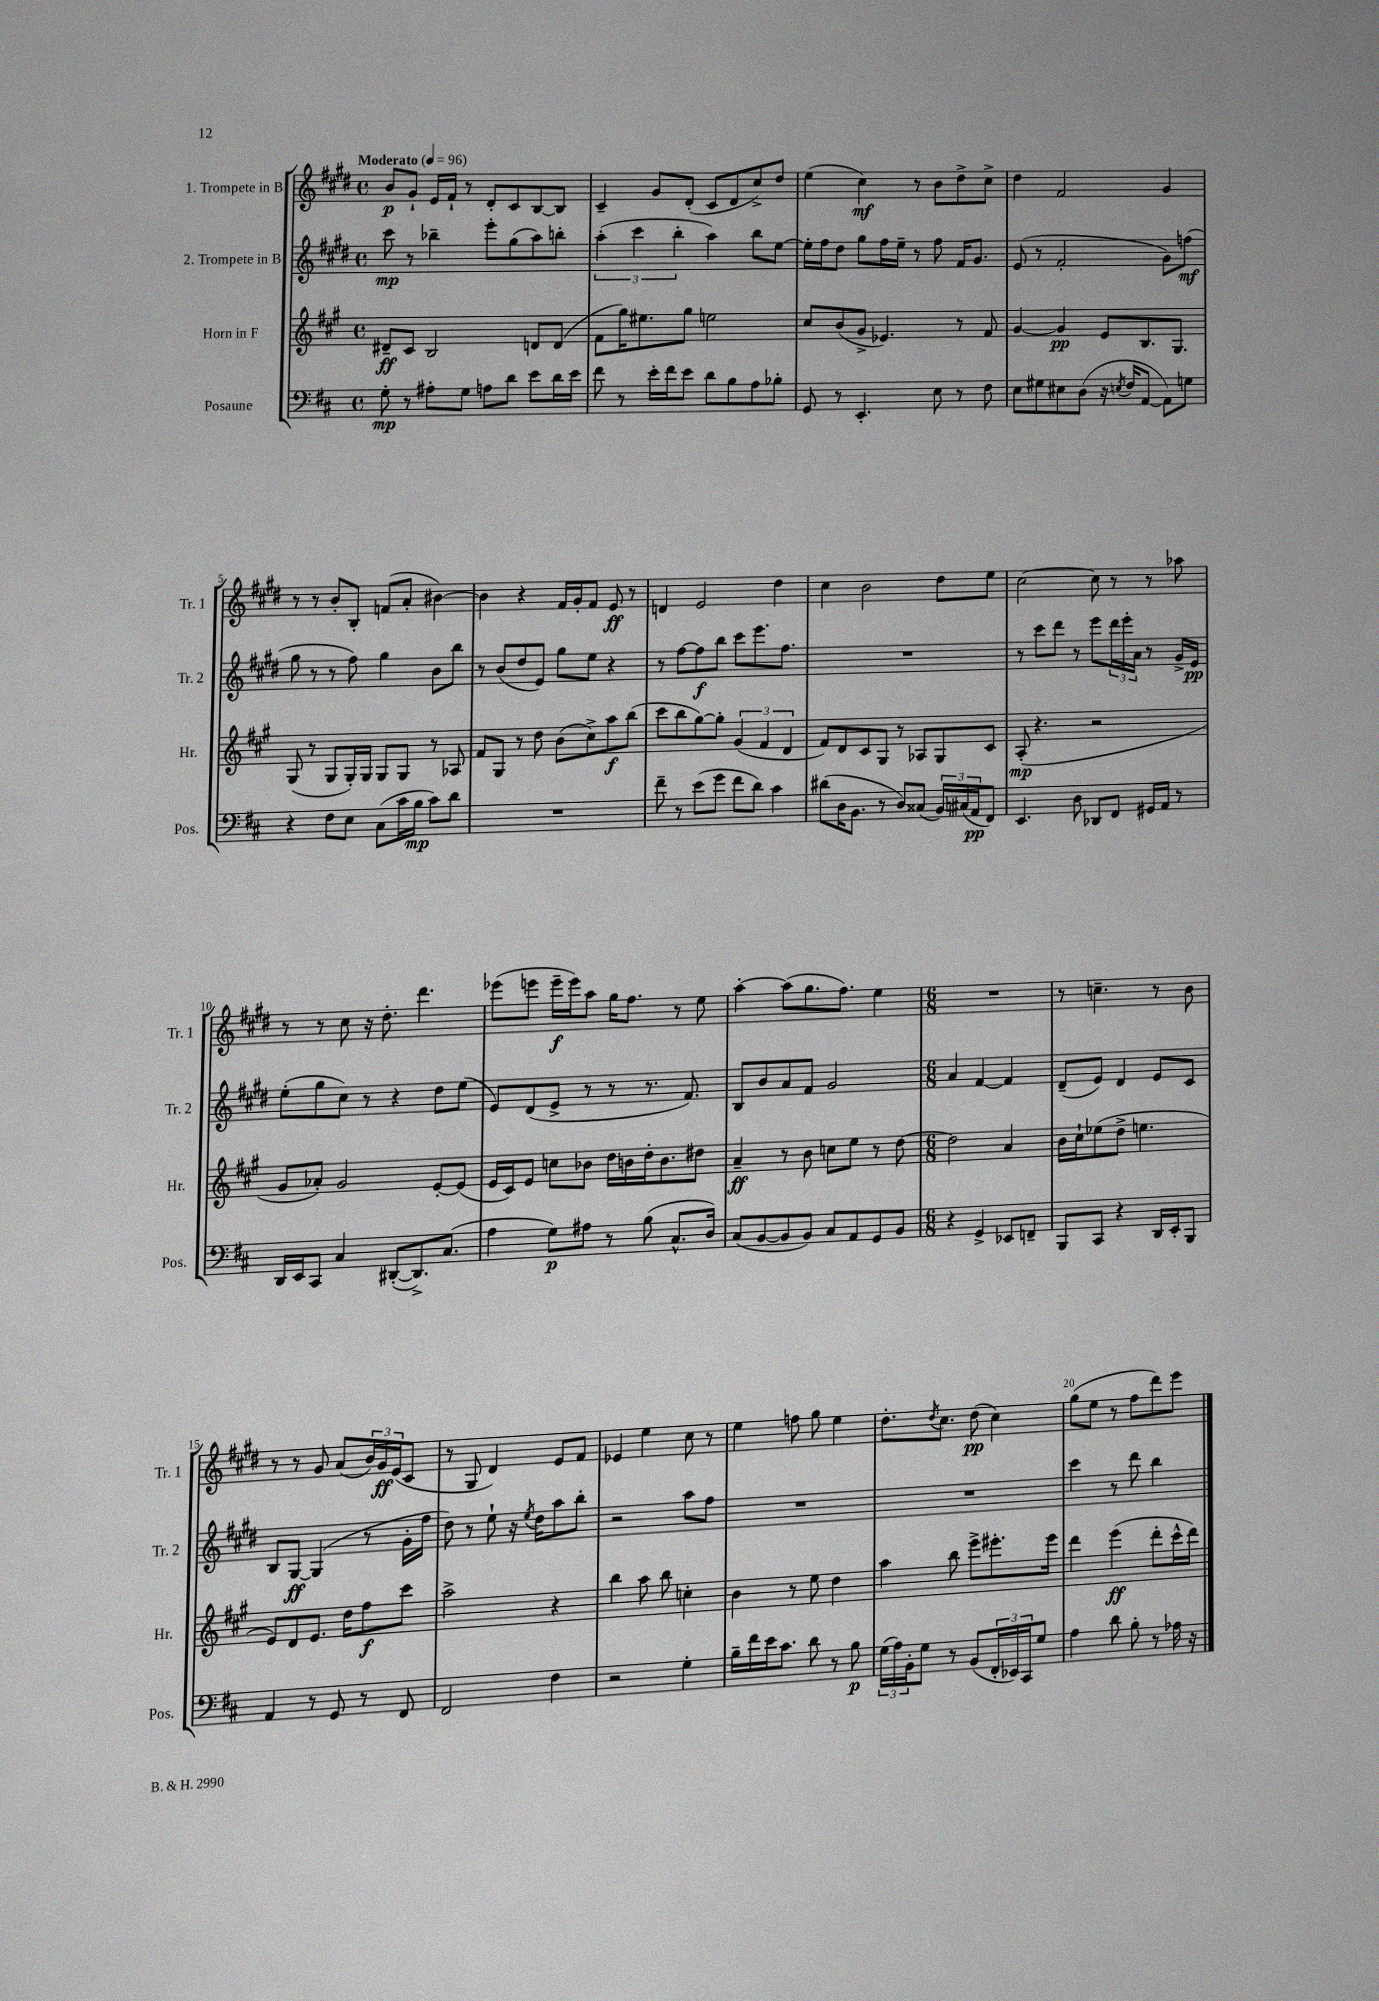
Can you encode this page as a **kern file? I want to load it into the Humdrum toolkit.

**kern	**kern	**kern	**kern
*staff4	*staff3	*staff2	*staff1
*clefF4	*clefG2	*clefG2	*clefG2
*k[f#c#]	*k[f#c#g#]	*k[f#c#g#d#]	*k[f#c#g#d#]
*M4/4	*M4/4	*M4/4	*M4/4
*met(c)	*met(c)	*met(c)	*met(c)
*MM96	*MM96	*MM96	*MM96
8G'	8d#~	8ccc#	8b
8r	8c#	8r	8g#`
8A#'	2B	4bb-~	16e
.	.	.	16f#`
8G	.	.	8r
8A	.	8eee'	8d#'
8d	.	(8gg#	8c#
8e	8d	8aa)	[8B
16d	(8d	8bb'	8B]
16e	.	.	.
=	=	=	=
8f#	8f#	(6aa'	4c#~
8r	16gg#)	.	.
.	.	6ccc#	.
.	8.ee#	.	.
16e'	.	.	8g#
16f#	.	.	.
.	.	6bb'	.
8e	8gg#	.	(8d#'
8d	2ee	4aa)	8c#
8B	.	.	8d#
8A	.	8bb	8cc#^)
8B-'	.	[8ee	8dd#
=	=	=	=
8GG	8cc#	16ee']	(4ee
.	.	16ff#	.
8r	(8b	8dd#	.
4.EE'	8g#^	8gg#	4cc#)
.	4.e-)	16ff#	.
.	.	16ee~	.
.	.	8r	8r
8E	.	8ff#	8b
8r	8r	16f#	8dd#^
.	.	8.g#	.
8F#	8f#	.	8cc#^
=	=	=	=
8E	[4g#	(8e	4dd#
8G#	.	8r	.
8E#	4g#]	2f#'	2f#
(8D	.	.	.
16r	8e	.	.
8qE	.	.	.
16F#	.	.	.
[8AA	8.B	.	.
8AA])	.	8g#)	4g#
.	8.G#	.	.
8G	.	(8ff	.
=	=	=	=
4r	(8G#	8gg#	8r
.	8r	8r	8r
8F#	8G#	8r	8b'
8E	16G#')	8ff#)	8B'
.	16G#	.	.
(8C#	8G#	4gg#	(8f
16c#	8G#	.	8a'
16B	.	.	.
8c#)	8r	8b	[4b#)
8d	8A-	8bb	.
=	=	=	=
1r	8f#	8r	4b#]
.	8G#	(8b	.
.	8r	8dd#	4r
.	8dd	8e)	.
.	(8b	8gg#	16f#
.	.	.	16g#'
.	8cc#^)	8ee	8f#
.	8aa	4r	8e
.	(8bb	.	8r
=	=	=	=
8f#~	8ccc#	8r	4d
8r	8bb	[8ff#	.
(8e	[8gg#)	8ff#]	2e
8g	8gg#']	8bb	.
8f#	(6g#	8ccc#	.
8d)	.	8.eee	.
.	6f#	.	.
4c#	.	.	4dd#
.	.	8.ff#	.
.	6d	.	.
=	=	=	=
(8d#	8f#)	1r	4cc#
16D	8d	.	.
8.BB	.	.	.
.	8c#	.	2b
8r	8G#	.	.
8D)	8r	.	.
(8C##	8A-	.	.
24BB)	8G#	.	8dd#
(24C#	.	.	.
24AA	.	.	.
8FF#)	8c#	.	8ee
=	=	=	=
4.EE	(8A'	8r	[2cc#
.	4.r	8ccc#	.
.	.	8ddd#	.
8D	.	8r	.
8DD-	2r	8eee	8cc#]
8FF#	.	24ddd#	8r
.	.	24eee'	.
.	.	24a	.
16GG#	.	8r	8r
16AA	.	.	.
8r	.	16g#^	8aa-
.	.	16e	.
=	=	=	=
16DD	8g#	(8ee'	8r
16EE	.	.	.
8CC#	8a-')	8gg#	8r
4C#	2g#	8cc#)	8cc#
.	.	8r	16r
.	.	.	8.dd#'
([8DD#'	.	4r	.
8.DD#^])	.	.	4.ddd#
.	[8e'	8dd#	.
(8.C#	.	.	.
.	(8e]	(8ee	.
=	=	=	=
4A	16e	8e)	(8eee-
.	16c#)	.	.
.	8e	(8d#	8eee
8G)	8cc	8e^	16eee~
.	.	.	16eee)
8A#	8b-	8r	8aa
8r	16dd	8r	16gg#
.	16b	.	8.ff#
(8B	16dd'	8.r	.
.	8.b	.	.
8.C#^^	.	.	8r
.	.	8.f#)	.
.	8dd#	.	8ee
16D)	.	.	.
=	=	=	=
(8C#	4a~	8B	[4aa'
[8BB	.	8b	.
8BB]	8r	8a	(8aa]
8BB)	8b	8f#	8.gg#
8C#	8cc	2g#	.
.	.	.	8.ff#)
8AA	8ee	.	.
8GG	8r	.	4ee
8BB	[8dd	.	.
=	=	=	=
*M6/8	*M6/8	*M6/8	*M6/8
4r	2dd]	4a	2.r
4GG^	.	[4f#	.
8EE-	4a	4f#]	.
8FF~	.	.	.
=	=	=	=
8BBB	16b	(8d#~	8r
.	16cc#`	.	.
8CC#	(8ee-	8e)	4.cc~
4r	8dd^	4d#	.
.	4.ee	.	.
16DD	.	8e	8r
16EE'	.	.	.
8BBB	.	8c#	8b
=	=	=	=
4AA	8e)	8B	8r
.	8d	[8G#	8r
8r	8.e	(4G#]	8g#
8GG	.	.	(8a
.	16dd	.	.
8r	8ff#	8r	24b)
.	.	.	24g#
.	.	.	(24e
8FF#	8ccc#	16g#'	8c#
.	.	16ff#	.
=	=	=	=
2FF#	2aa^	8dd#)	8r
.	.	8r	8G#
.	.	8ee`	4d#)
.	.	16r	.
.	.	8qee	.
.	.	16dd#	.
4F#	4r	8aa	8e
.	.	8bb'	8f#
=	=	=	=
2r	4bb	2r	4e-
.	8aa	.	4ee
.	8bb	.	.
4G'	4cc'	8aa	8cc#
.	.	8ff#	8r
=	=	=	=
16B~	4b	2.r	4ee
16f#	.	.	.
16e	.	.	.
8.c#	.	.	.
.	8r	.	8ff
8d	8ee	.	8gg#
8r	4dd	.	4ee
8B	.	.	.
=	=	=	=
(24G	4aa	2.r	8.dd#'
24A)	.	.	.
24BB'	.	.	.
8G	.	.	.
.	.	.	8qdd#
.	.	.	8.cc#
8r	8bb	.	.
(8BB	8eee^	.	(8dd#
24FF#'	8.eee#'	.	4cc#)
24EE-)	.	.	.
24CC#	.	.	.
8G	.	.	.
.	16eee#	.	.
=	=	=	=
4A	4ddd	4ccc#	(8gg#
.	.	.	8ee
8d	(4eee	8r	8r
8B'	.	8ddd#	8ff#
8r	8ddd'	4bb	8ddd#)
16A-	16ccc#^^	.	8eee
16r	16ddd)	.	.
==	==	==	==
*-	*-	*-	*-
